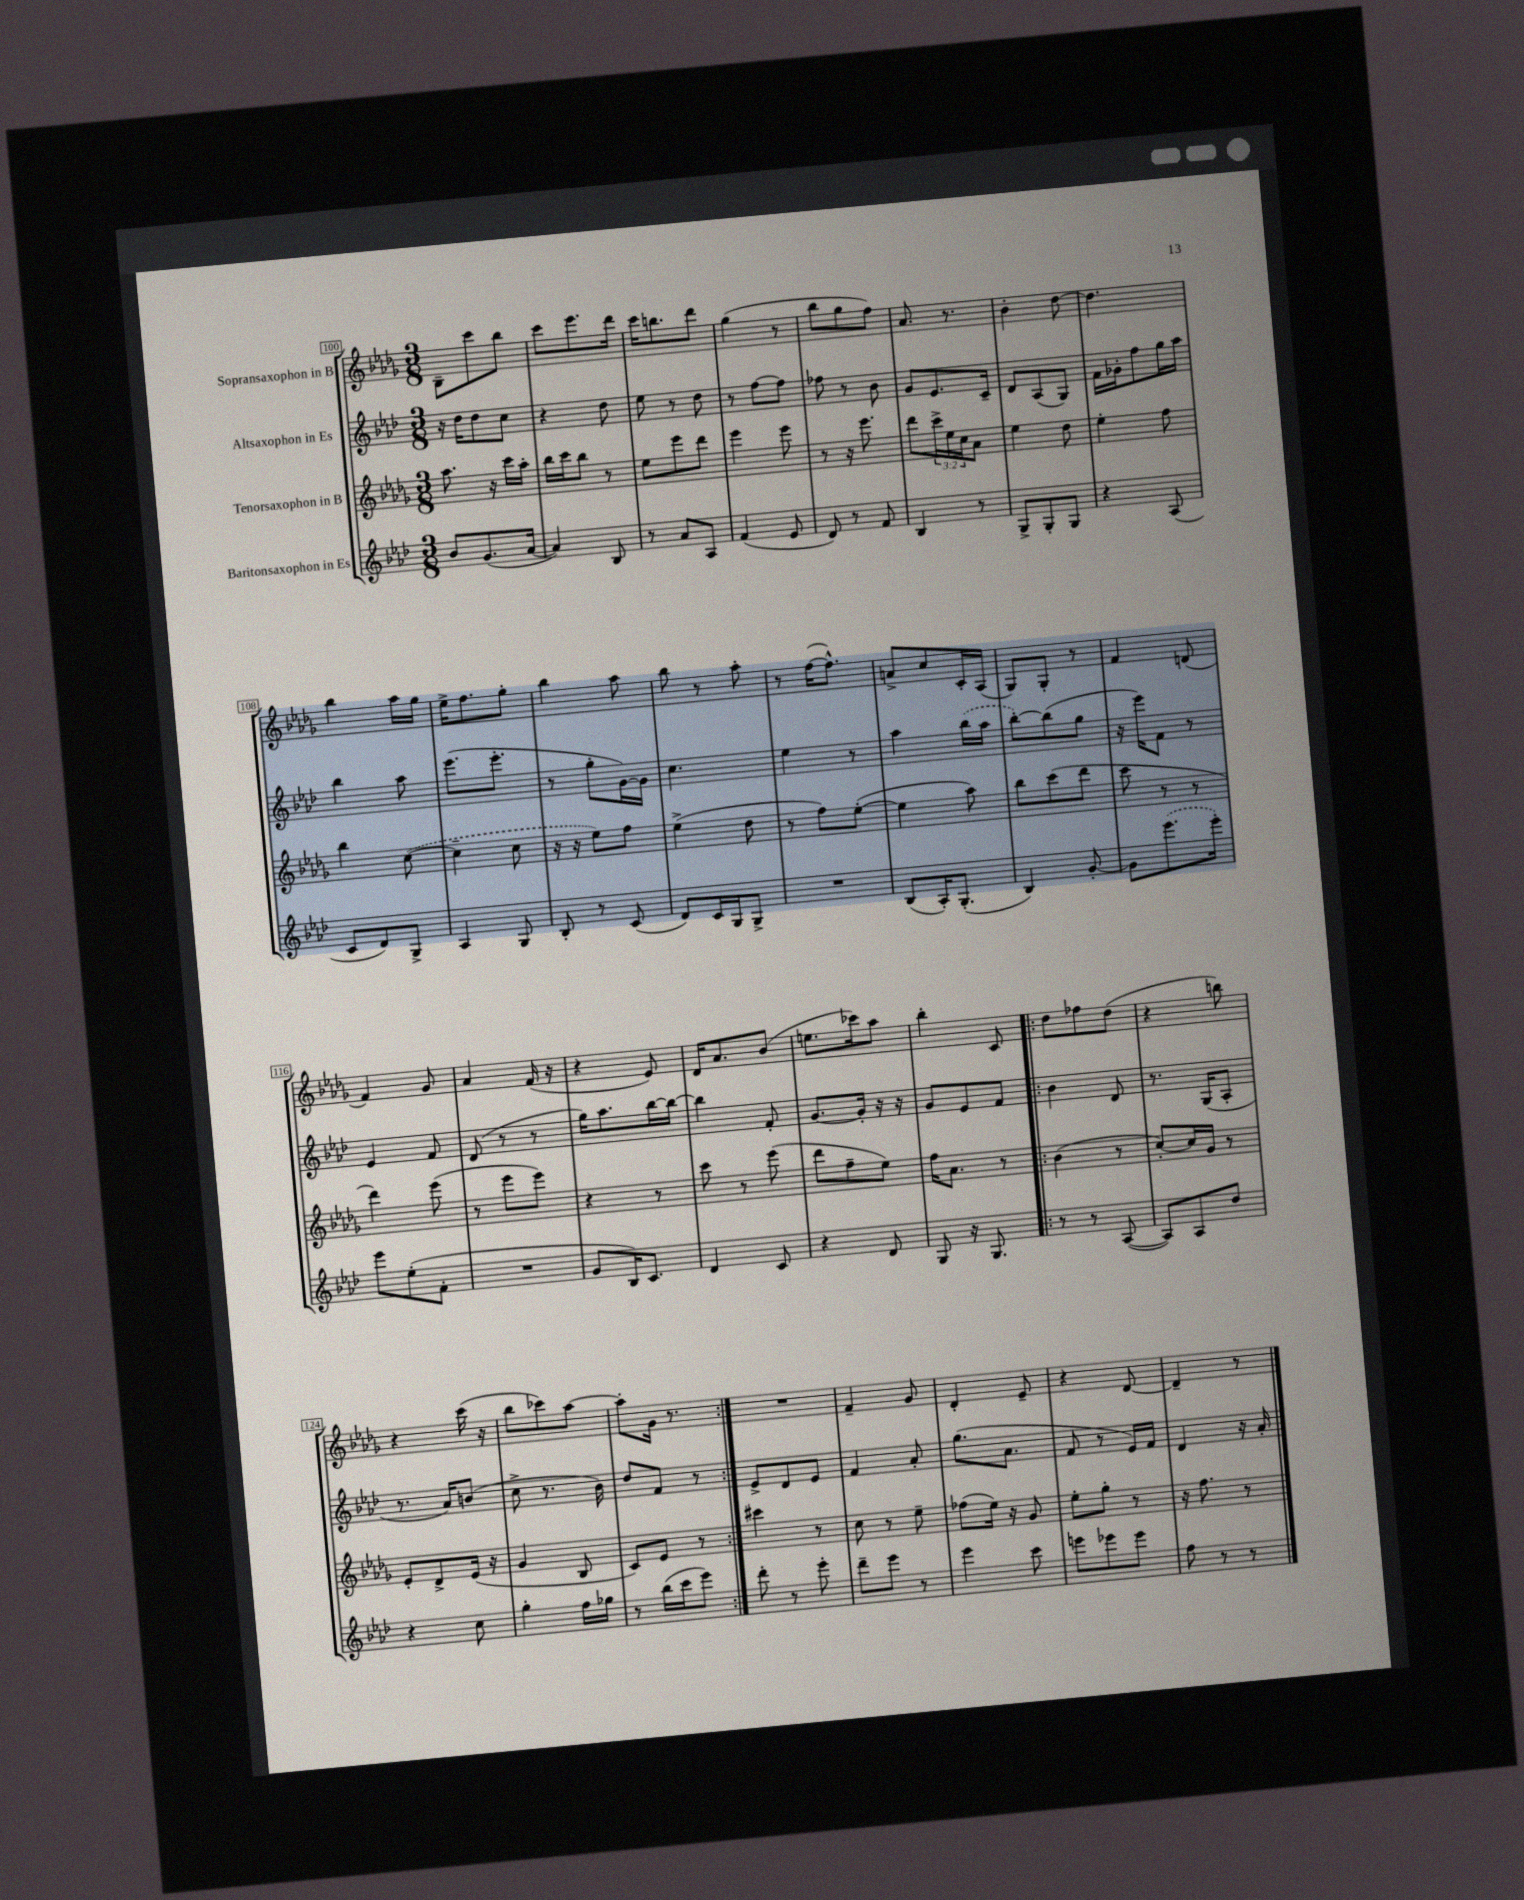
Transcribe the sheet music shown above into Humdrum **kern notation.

**kern	**kern	**kern	**kern
*part4	*part3	*part2	*part1
*staff4	*staff3	*staff2	*staff1
*I"Baritonsaxophon in Es	*I"Tenorsaxophon in B	*I"Altsaxophon in Es	*I"Sopransaxophon in B
*clefG2	*clefG2	*clefG2	*clefG2
*k[b-e-a-d-]	*k[b-e-a-d-g-]	*k[b-e-a-d-]	*k[b-e-a-d-g-]
*M3/8	*M3/8	*M3/8	*M3/8
=100	=100	=100	=100
8b-/L	8.aa-\	16r	8B-~\L
.	.	16dd-\KL	.
(8.g/	.	8dd-\	8ccc\
.	16r	.	.
.	16ccc\LL	8cc\J	8bb-\J
[16a-/Jk	16aa-'\JJ	.	.
=101	=101	=101	=101
4a-/])	16bb-\LL	4r	8ccc\L
.	16ccc\J	.	.
.	8bb-\J	.	8.eee-\
8B-/	8r	8dd-\	.
.	.	.	16ddd-\Jk
=102	=102	=102	=102
8r	8ee-\L	8ee-\	16ccc\KL
.	.	.	8.bbn\
8a-/L	8eee-\	8r	.
8A-/J	8ddd-\J	8dd-\	8ddd-\J
=103	=103	=103	=103
(4f/	4eee-\	8r	(4gg-\
.	.	[8ff\L	.
8e-/	8eee-\	8ff\J]	8r
=104	=104	=104	=104
8d-/)	8r	8ff-X\	8bb-\L
8r	16r	8r	8gg-\
.	8.eee-\	.	.
8f/	.	8b-\	8ff\J)
=105	=105	=105	=105
4B-/	8ddd-\L	8g/L	8.a-/
.	24ccc^\L	8.e-/	.
.	24ee-\	.	.
.	.	.	8.r
.	24cc\J	.	.
8r	8a-\J	.	.
.	.	16c~/Jk	.
=106	=106	=106	=106
8G^/L	4ee-\	8d-/L	4b-'\
8G'/	.	(8A-/	.
8G/J	8dd-\	8G/J)	[8dd-\
=107	=107	=107	=107
4r	4ee-'\	16f\LL	4.dd-\]
.	.	16g-X'\J	.
.	.	8ff\	.
(8A-/	8ff\	16gg\L	.
.	.	16aa-\JJ	.
!!LO:LB:g=z
=108	=108	=108	=108
8c/L	4bb-\	4bb-\	4bb-\
8d-/)	.	.	.
8G^/J	([8cc\	8aa-\	16aa-\LL
.	.	.	16gg-\JJ
=109	=109	=109	=109
4A-/	4cc~\]	(8.eee-\L	16ee-^\KL
.	.	.	8.ff\
.	.	8.eee-'\J	.
8G/	8cc\	.	8gg-'\J
=110	=110	=110	=110
8B-'/	16r	8r	4bb-\
.	16r	.	.
8r	8ee-\L)	8gg'\L	.
(8c/	8ff\J	[16g\L)	8aa-\
.	.	16g\JJ]	.
=111	=111	=111	=111
8d-/L)	(4ee-^\	4.cc\	8bb-\
16c/L	.	.	8r
16G/J	.	.	.
8G^/J	8dd-\	.	8aa-'\
=112	=112	=112	=112
4.r	8r	4ee-\	8r
.	8ff\L)	.	([16ff\KL
.	.	.	8.ff^^\J])
.	([8ee-'\J	8r	.
=113	=113	=113	=113
(8B-/L	4ee-\]	4aa-\	8an^/L
16A-'/K)	.	.	8cc/
(8.G'/J	.	.	.
.	8aa-\)	(16bb-\LL	16c'/L
.	.	16aa-\JJ	(16A-/JJ
=114	=114	=114	=114
4B-/)	8bb-\L	[8bb-'\L)	8G-/L)
.	(8ccc\	(8bb-\]	8G-'/J
[8g'/	8ddd-\J	8gg\J	8r
=115	=115	=115	=115
8g\L]	8ccc\	16r	4f/
.	.	16eee-\KL)	.
(8.eee-\	8r	8f\J	.
.	8r	8r	(8dn/
16eee-'\Jk)	.	.	.
!!LO:LB:g=z
=116	=116	=116	=116
8eee-\L	4ddd-\)	4e-/	4f/)
(8ee-'\	.	.	.
8f'\J	(8eee-\	8f/	8g-/
=117	=117	=117	=117
4.r	8r	(8d-/	4a-/
.	8eee-\L	8r	.
.	8eee-\J)	8r	(16f/
.	.	.	16r
=118	=118	=118	=118
8g/L	4r	16gg\KL)	4r
.	.	8.aa-\	.
16B-/K)	.	.	.
8.c/J	.	.	.
.	8r	[16bb-\L	8e-/)
.	.	16bb-\JJ_	.
=119	=119	=119	=119
4d-/	8ccc\	4bb-\]	16d-/KL
.	.	.	8.a-/
.	8r	.	.
8c/	(8eee-\	8f'/	(8b-/J
=120	=120	=120	=120
4r	8ddd-\L	[8.g/L	8.een\L
.	8ff~\	.	.
.	.	16g'/Jk]	16ccc-X\k)
8d-/	8ee-\J)	16r	8aa-\J
.	.	16r	.
=121	=121	=121	=121
8G/	16ff\KL	8g/L	4bb-'\
.	8.a-\J	.	.
16r	.	8e-/	.
8.G/	.	.	.
.	8r	8f/J	8c/
=122!|:	=122!|:	=122!|:	=122!|:
8r	(4b-\	4b-\	8dd-\L
8r	.	.	8ff-X\
([8A-/	8r	8d-/	(8dd-\J
=123	=123	=123	=123
8A-/L])	[8cc'/L)	8.r	4r
8A-/	16cc/L]	.	.
.	16g-/JJ	(16G/KL	.
8dd-/J	8r	8A-'/J	8bbn\)
!!LO:LB:g=z
=124	=124	=124	=124
4r	8e-'/L	8.r	4r
.	8d-^/	.	.
.	.	16a-/KL)	.
8cc\	(16e-/Jk	(8bn/J	(16ccc\
.	16r	.	16r
=125	=125	=125	=125
4gg'\	4g-/	8cc^\	8bb-\L
.	.	8.r	8ccc-X\)
16ff\LL	8B-/	.	[8aa-\J
16gg-X\JJ	.	16b-\)	.
=126	=126	=126	=126
8r	8c/L)	8dd-/L	8aa-'\L]
(16bb-\LL	8e-/J	8f/J	16g-\Jk
16ccc\J	.	.	8.r
8eee-\J)	8r	8r	.
=127:|!	=127:|!	=127:|!	=127:|!
8ddd-'\	4ccc#X\	8e-^/L	4.r
8r	.	8d-/	.
8eee-'\	8r	8e-/J	.
=128	=128	=128	=128
8ddd-~\L	8cc\	4f/	4f~/
8eee-\J	8r	.	.
8r	8ee-~\	8a-'/	8g-/
=129	=129	=129	=129
4eee-\	(8ff-X\L	(8.gg\L	4d-'/
.	16ee-\Jk)	.	.
.	16r	8.a-\J	.
8ccc\	8g-/	.	8e-~/
=130	=130	=130	=130
8eeen\L	8ee-'\L	8f/	4r
8eee-X\	8gg-'\J	8r	.
8eee-\J	8r	16e-/LL)	[8d-/
.	.	16f/JJ	.
=131	=131	=131	=131
8ff\	16r	4d-/	4d-~/]
.	8.ff\	.	.
8r	.	.	.
8r	8r	16r	8r
.	.	16a-'/	.
==	==	==	==
*-	*-	*-	*-
